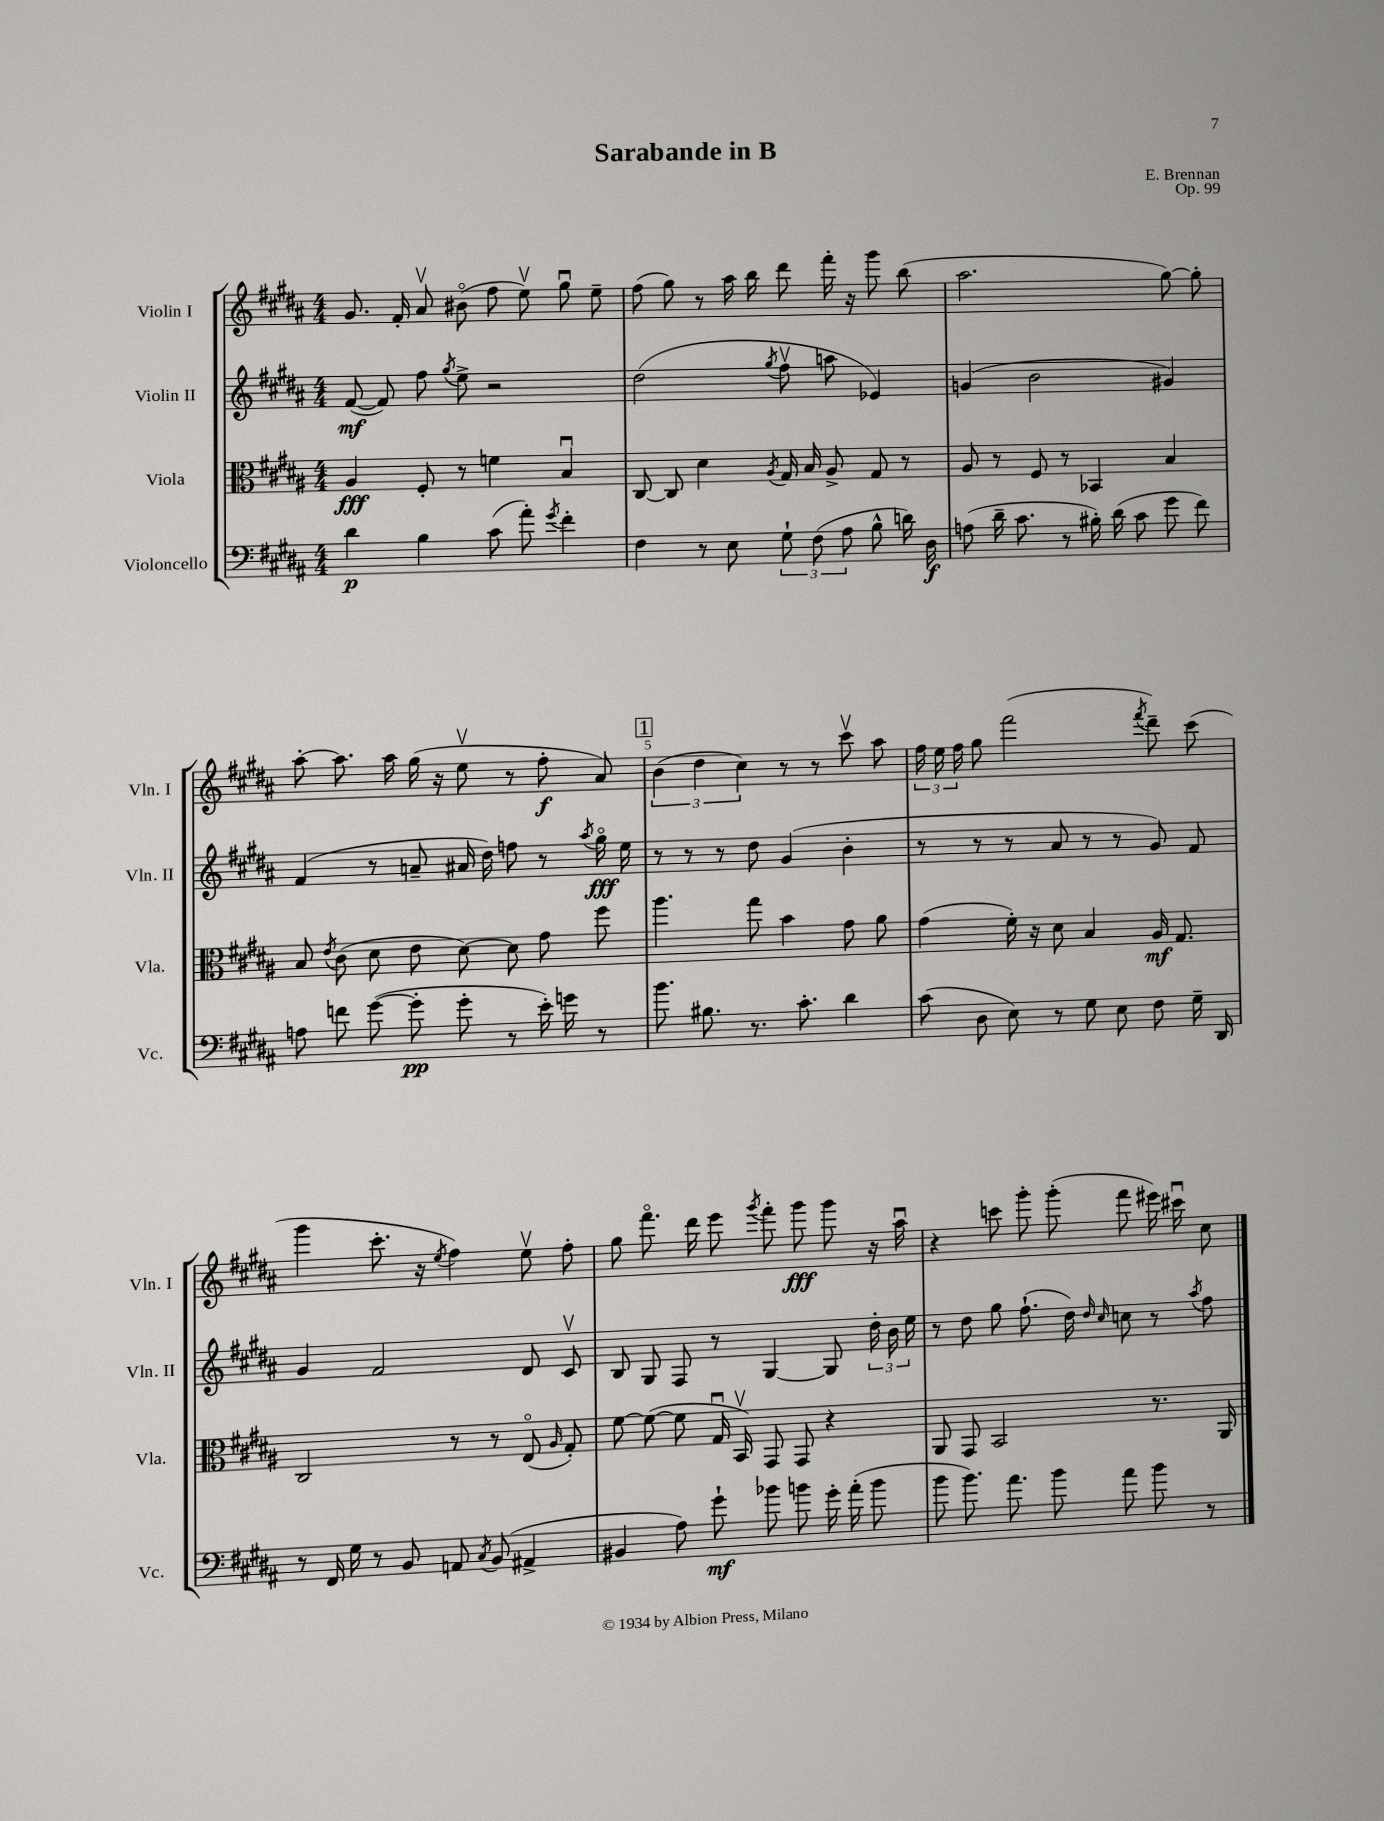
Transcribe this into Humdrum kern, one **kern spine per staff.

**kern	**kern	**kern	**kern
*staff4	*staff3	*staff2	*staff1
*clefF4	*clefC3	*clefG2	*clefG2
*k[f#c#g#d#a#]	*k[f#c#g#d#a#]	*k[f#c#g#d#a#]	*k[f#c#g#d#a#]
*M4/4	*M4/4	*M4/4	*M4/4
4d#	4A#	([8f#	8.g#
.	.	8f#])	.
.	.	.	16f#'
4B	8F#'	8ff#	8a#v
.	.	8qgg#	.
.	8r	8ee^	(8b#o
(8c#	4f	2r	8ff#
8a#')	.	.	8eev)
8qg#	.	.	.
4f#'	4Bu	.	8gg#u
.	.	.	8ee~
=	=	=	=
4F#	[8C#	(2dd#	(8ff#
.	8C#]	.	8gg#)
8r	4d#	.	8r
8E	.	.	16aa#
.	.	.	16bb
.	8qA#	8qgg#	.
12G#`	16G#	8ff#v	8ddd#
.	16B	.	.
(12F#	.	.	.
.	8A#^	8aa	16fff#'
12A#	.	.	.
.	.	.	16r
8B^^	8G#	4e-)	8ggg#
16d)	8r	.	(8bb
16D#	.	.	.
=	=	=	=
(8A	8A#	(4g	2.aa#
16d#~	8r	.	.
8.c#	.	.	.
.	8F#	2b	.
8r	8r	.	.
16B#')	4BB-	.	.
(16d#	.	.	.
8c#	.	.	.
8g#	4B	4g#)	[8gg#)
8f#)	.	.	8gg#']
=	=	=	=
8A	8B	(4f#	[8aa#'
.	8qe	.	.
8f	(8c#	.	8.aa#]
([8g#	8d#	8r	.
.	.	.	16aa#
8g#']	8e	8a~	(16gg#
.	.	.	16r
8g#'	[8d#)	16a#	8eev
.	.	16dd#)	.
8r	8d#]	8ff	8r
16e')	8g#	8r	8ff#'
16g	.	.	.
.	.	8qaa#	.
8r	8ff#	16gg#o	8a#)
.	.	16ee	.
=	=	=	=
8.b	4.aa#	8r	(6b
.	.	8r	.
.	.	.	6dd#
8.B#	.	.	.
.	.	8r	.
.	.	.	6cc#)
8.r	8gg#	8dd#	.
.	4b	(4g#	8r
8.c#'	.	.	.
.	.	.	8r
4d#	8g#	4b'	8ccc#v
.	8a#	.	8aa#
=	=	=	=
(8c#	(4g#	8r	24ff#
.	.	.	24ee
.	.	.	24ff#
8D#	.	8r	8gg#
8E)	16f#')	8r	(2fff#
.	16r	.	.
8r	8d#	8a#	.
8G#	4B	8r	.
8E	.	8r	.
.	.	.	8qfff#
8F#	16A#	8g#)	8ddd#~)
.	8.G#	.	.
16G#~	.	8f#	(8ccc#
16DD#	.	.	.
=	=	=	=
8r	2C#	4g#	4ggg#
16FF#	.	.	.
16G#	.	.	.
8r	.	2f#	8.ccc#'
8BB	.	.	.
.	.	.	16r
.	.	.	8qee
8AA	8r	.	4ff#)
8qC#	.	.	.
(8BB	8r	.	.
4AA#^	(8Eo	8d#	8eev
.	16qqA#	.	.
.	8G#')	8c#v	8ff#'
=	=	=	=
4BB#	[8f#	8B	8gg#
.	(8f#_	8G#	8.fff#o
8A#)	8f#]	8F#	.
.	.	.	16ddd#
8g#`	16G#u	8r	8eee
.	16BBv)	.	.
.	.	.	8qggg#
8b-	8GG#	[4G#	8fff#'
8b	8GG#	.	8ggg#
16g#'	4r	8G#]	8ggg#
(16a#'	.	.	.
8b	.	24dd#'	16r
.	.	24b	.
.	.	.	16aa#u
.	.	24ee	.
=	=	=	=
8b	8AA#	8r	4r
8.b)	8GG#	8dd#	.
.	2BB	8gg#	8ccc
8.a#	.	.	.
.	.	(8.ff#`	8ggg#'
8b	.	.	(8ggg#'
.	.	16dd#)	.
.	.	16qqdd#	.
.	.	16qqcc#	.
8a#	.	8cc	8fff#
8b	8.r	8r	16eee#)
.	.	.	16ccc#u
.	.	8qaa#	.
8r	.	8ff#	8cc#
.	16AA#	.	.
==	==	==	==
*-	*-	*-	*-
